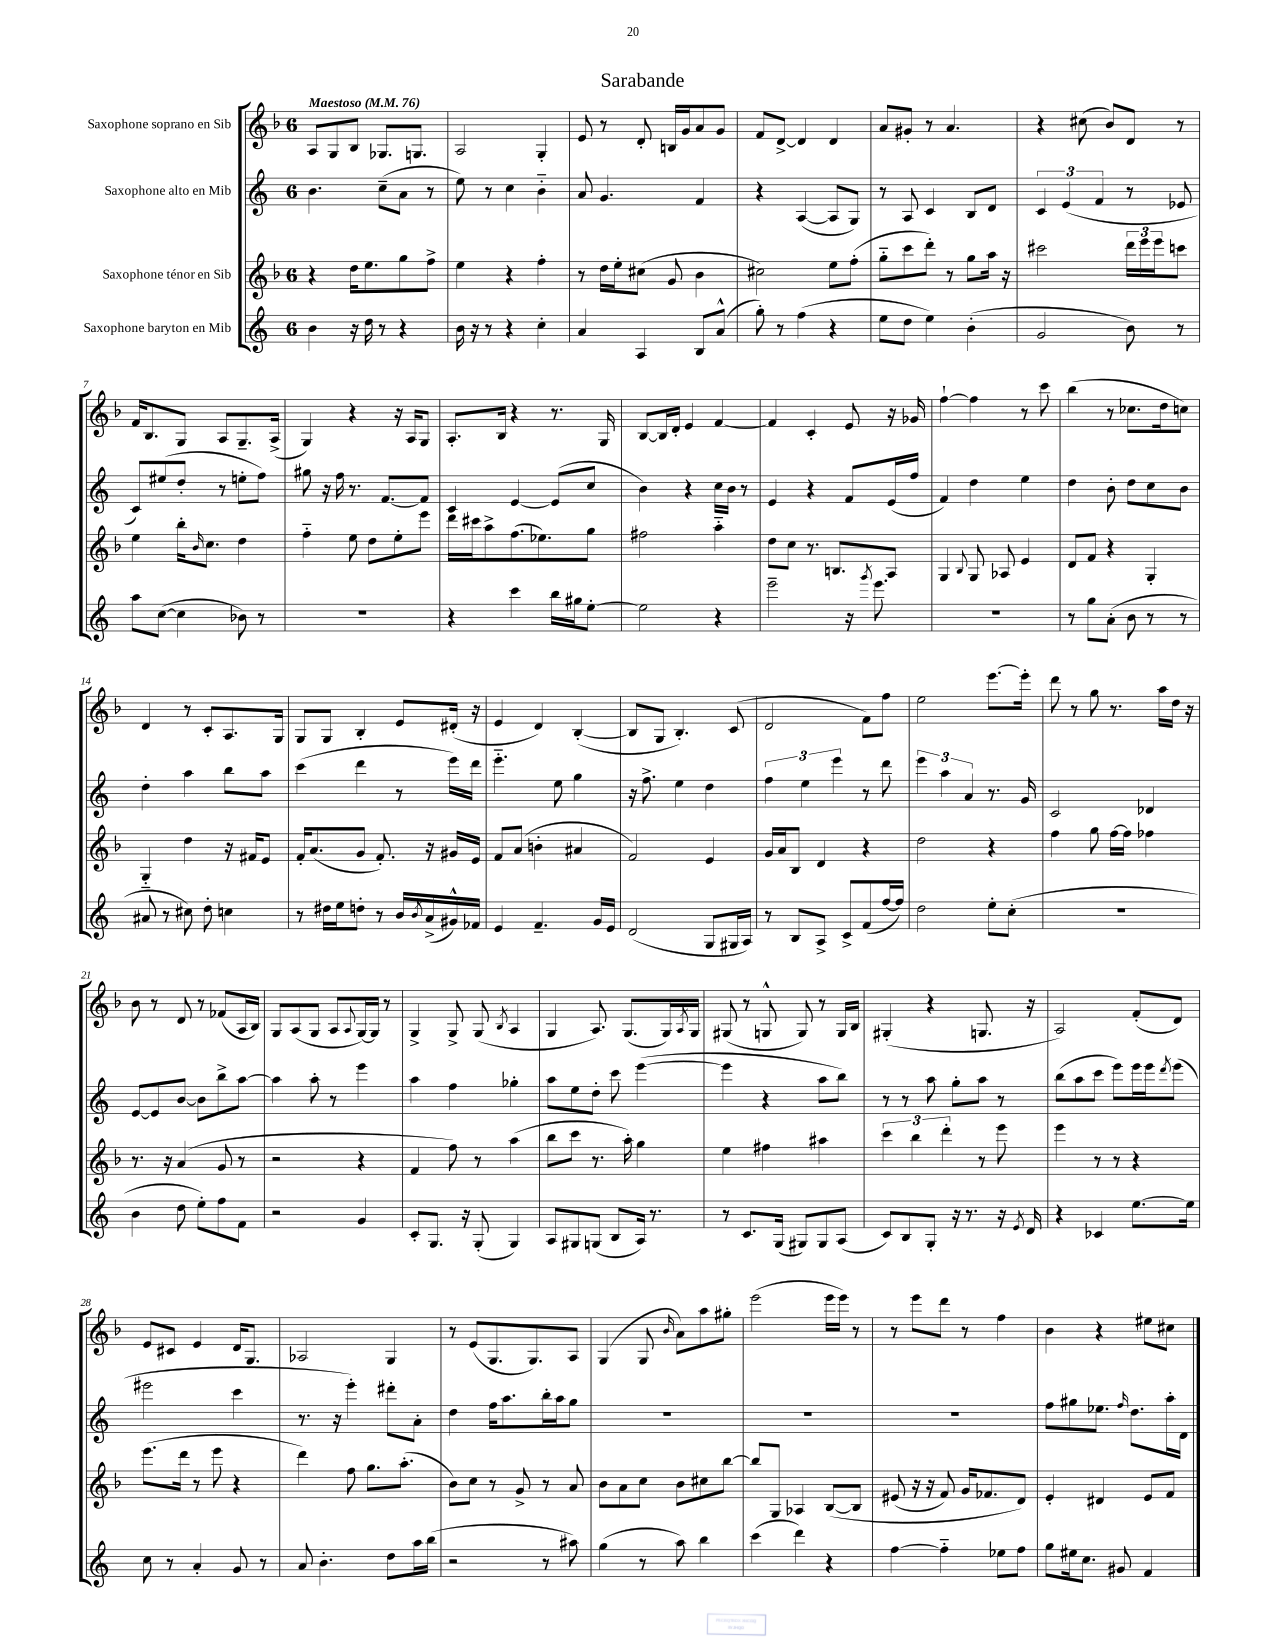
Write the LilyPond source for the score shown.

\header { title = "Sarabande" }
<<
\new StaffGroup <<
\new Staff = "s0" \with { instrumentName = "Saxophone soprano en Sib" } {
    \clef treble \key f \major \once \override Staff.TimeSignature.style = #'single-digit \time 6/8 \tempo "Maestoso" 4 = 76
    a8 g8 bes8 ges8. g8. |
    a2 g4-. |
    e'8 r8 d'8-. b16 g'16 a'8 g'8 |
    f'8 d'8~-> d'4 d'4 |
    a'8 gis'8-. r8 a'4. |
    r4 cis''8( bes'8) d'8 r8 |
    f'16 bes8. g8 a8 g8.-- a16->( |
    g4) r4 r16 a16 g8 |
    a8.-. bes16 r4 r8. g16 |
    bes8~ bes16 d'16-. e'4 f'4~ |
    f'4 c'4-. e'8 r16 ges'16 |
    f''4~-! f''4 r8 c'''8 |
    bes''4( r8 ces''8. d''16 c''8) |
    d'4 r8 c'8-. a8. g16 |
    g8 g8 bes4-. e'8 dis'16-.( r16 |
    e'4 d'4) bes4~-.( |
    bes8 g8 bes4.-.) c'8( |
    d'2 f'8) f''8 |
    e''2 e'''8.~ e'''16-. |
    d'''8 r8 g''8 r8. a''16 d''16 r16 |
    bes'8 r8 d'8 r8 fes'8( a16 bes16) |
    g8 a8( g8 a8 \appoggiatura { a8 } g16~) g16 r8 |
    g4-> g8-> g8( \acciaccatura { bes8 } a4 |
    g4 a8.) g8.( g16) \acciaccatura { a8 } g16 |
    gis8( r8 g8-^ g8) r8 g16 bes16 |
    gis4-.( r4 g8. r16 |
    a2) f'8-.( d'8) |
    e'8 cis'8 e'4 d'16 g8. |
    aes2 g4 |
    r8 e'8( g8. g8.) a8 |
    g4( g8 \grace { bes'16 } a'8) a''8 gis''8-. |
    e'''2( e'''16 e'''16) r8 |
    r8 e'''8 d'''8 r8 f''4 |
    bes'4 r4 eis''8 cis''8 \bar "|." |
}
\new Staff = "s1" \with { instrumentName = "Saxophone alto en Mib" } {
    \clef treble \key c \major \once \override Staff.TimeSignature.style = #'single-digit \time 6/8
    b'4. c''8--( a'8 r8 |
    e''8) r8 c''4 b'4-_ |
    a'8 g'4. f'4 |
    r4 a4~( a8 g8) |
    r8 a8 c'4 b8 d'8 |
    \tuplet 3/2 { c'4 e'4( f'4 } r8 ees'8 |
    c'8) eis''8( d''8-. r8 e''8-. f''8) |
    gis''8 r16 f''16 r8. f'8.~ f'8 |
    c'4 e'4~ e'8( c''8 |
    b'4) r4 c''16 b'16 r8 |
    e'4 r4 f'8 e'16( f''16 |
    f'4) d''4 e''4 |
    d''4 b'8-. d''8 c''8 b'8 |
    d''4-. a''4 b''8 a''8 |
    c'''4( d'''4 r8 e'''16) d'''16 |
    e'''4.-_ e''8 g''4 |
    r16 f''8.-> e''4 d''4 |
    \tuplet 3/2 { f''4 e''4 e'''4 } r8 d'''8 |
    \tuplet 3/2 { e'''4 a''4 a'4 } r8. g'16 |
    c'2 des'4 |
    e'8~ e'8 b'8~ b'8 b''8-> a''8~ |
    a''4 a''8-. r8 e'''4 |
    a''4 f''4 ges''4-. |
    a''8 e''8 d''8-. c'''8 e'''4~( |
    e'''4 r4 a''8 b''8) |
    r8 r8 a''8 g''8-. a''8 r8 |
    b''8( a''8 c'''8 e'''8) e'''16 e'''16 \acciaccatura { d'''8 } e'''8( |
    eis'''2 c'''4 |
    r8. r16 e'''4-.) dis'''8-. a'8-. |
    d''4 f''16 a''8. b''16-. a''16 g''8 |
    R2. |
    R2. |
    R2. |
    f''8 gis''8 ees''8. \grace { f''16 } d''8. a''16-. d'16 \bar "|." |
}
\new Staff = "s2" \with { instrumentName = "Saxophone ténor en Sib" } {
    \clef treble \key f \major \once \override Staff.TimeSignature.style = #'single-digit \time 6/8
    r4 d''16 e''8. g''8 f''8-> |
    e''4 r4 f''4-. |
    r8 d''16 e''16-. cis''8( g'8 bes'4 |
    cis''2) e''8 f''8-.( |
    g''8-_ c'''8 d'''8-.) r8 g''8 a''16 r16 |
    cis'''2 \tuplet 3/2 { d'''16 e'''16 e'''16 } c'''8 |
    e''4 bes''16-. \grace { bes'16 } c''8. d''4 |
    f''4-_ e''8 d''8 e''8-. e'''8 |
    d'''16 cis'''16 a''8-> f''8.( ees''8.) g''8 |
    fis''2 a''4-_ |
    d''8 c''8 r8. b8. a8 |
    g4 \appoggiatura { bes8 } g8 aes8 e'4 |
    d'8 f'8 r4 g4-. |
    g4-_ d''4 r16 fis'16 e'8 |
    f'16-. a'8.( g'8 f'8.-.) r16 gis'16 e'16 |
    f'8 a'8( b'4-. ais'4 |
    f'2) e'4 |
    g'16 a'16 bes8 d'4 r4 |
    d''2 r4 |
    f''4 g''8 f''16~ f''16 fes''4 |
    r8. r16 a'4( g'8 r8 |
    r2 r4 |
    f'4 f''8) r8 a''4( |
    bes''8 c'''8 r8. a''16-.) g''4 |
    e''4 fis''4 ais''4 |
    \tuplet 3/2 { c'''4 bes''4 d'''4-. } r8 e'''8 |
    e'''4 r8 r8 r4 |
    e'''8.( d'''16 r8 e'''8 r4 |
    d'''4) f''8 g''8. a''8.-.( |
    bes'8) c''8 r8 g'8-> r8 a'8 |
    bes'8 a'8 c''8 bes'8 cis''8 bes''8~ |
    bes''8 g8 aes4 bes8~\( bes8 |
    eis'8( r16 r16 f'8) g'16 fes'8. d'8\) |
    e'4-. dis'4 e'8 f'8 \bar "|." |
}
\new Staff = "s3" \with { instrumentName = "Saxophone baryton en Mib" } {
    \clef treble \key c \major \once \override Staff.TimeSignature.style = #'single-digit \time 6/8
    b'4 r16 d''16 r8 r4 |
    b'16 r16 r8 r4 c''4-. |
    a'4 a4 b8 a'8-^( |
    g''8-.) r8 f''4( r4 |
    e''8 d''8 e''4) b'4-.( |
    g'2 b'8) r8 |
    a''8 c''8~( c''4 bes'8) r8 |
    R2. |
    r4 c'''4 b''16 gis''16 e''8~-. |
    e''2 r4 |
    e'''2-- r16 \acciaccatura { g'''8 } e'''8. |
    R2. |
    r8 g''8 a'8-.( b'8 r8 r8 |
    ais'8 r8 cis''8) d''8-. c''4 |
    r8 dis''16 e''16 d''8-. r8 b'16 \acciaccatura { b'8 } a'16->( gis'16-^) fes'16 |
    e'4 f'4.-- g'16 e'16 |
    d'2( g8 gis16 a16) |
    r8 b8 a8-> c'8-> f'8( f''16~ f''16) |
    d''2 e''8-. c''8-.( |
    R2. |
    b'4 d''8 e''8-.) f''8 f'8 |
    r2 g'4 |
    c'8-. g8. r16 g8-.( g4) |
    a8 gis8 g8( b8 a16) r8. |
    r8 c'8. g16( gis8) gis8 a8( |
    c'8) b8 g8-. r16 r8. r16 \acciaccatura { e'8 } d'16 |
    r4 ces'4 e''8.~ e''16 |
    c''8 r8 a'4-. g'8 r8 |
    a'8 b'4.-. d''8 a''16 b''16( |
    r2 r8 ais''8) |
    g''4( r8 a''8) b''4 |
    c'''4( d'''4) r4 |
    f''4~ f''4-_ ees''8 f''8 |
    g''8 eis''16 c''8. gis'8 f'4 \bar "|." |
}
>>
>>
